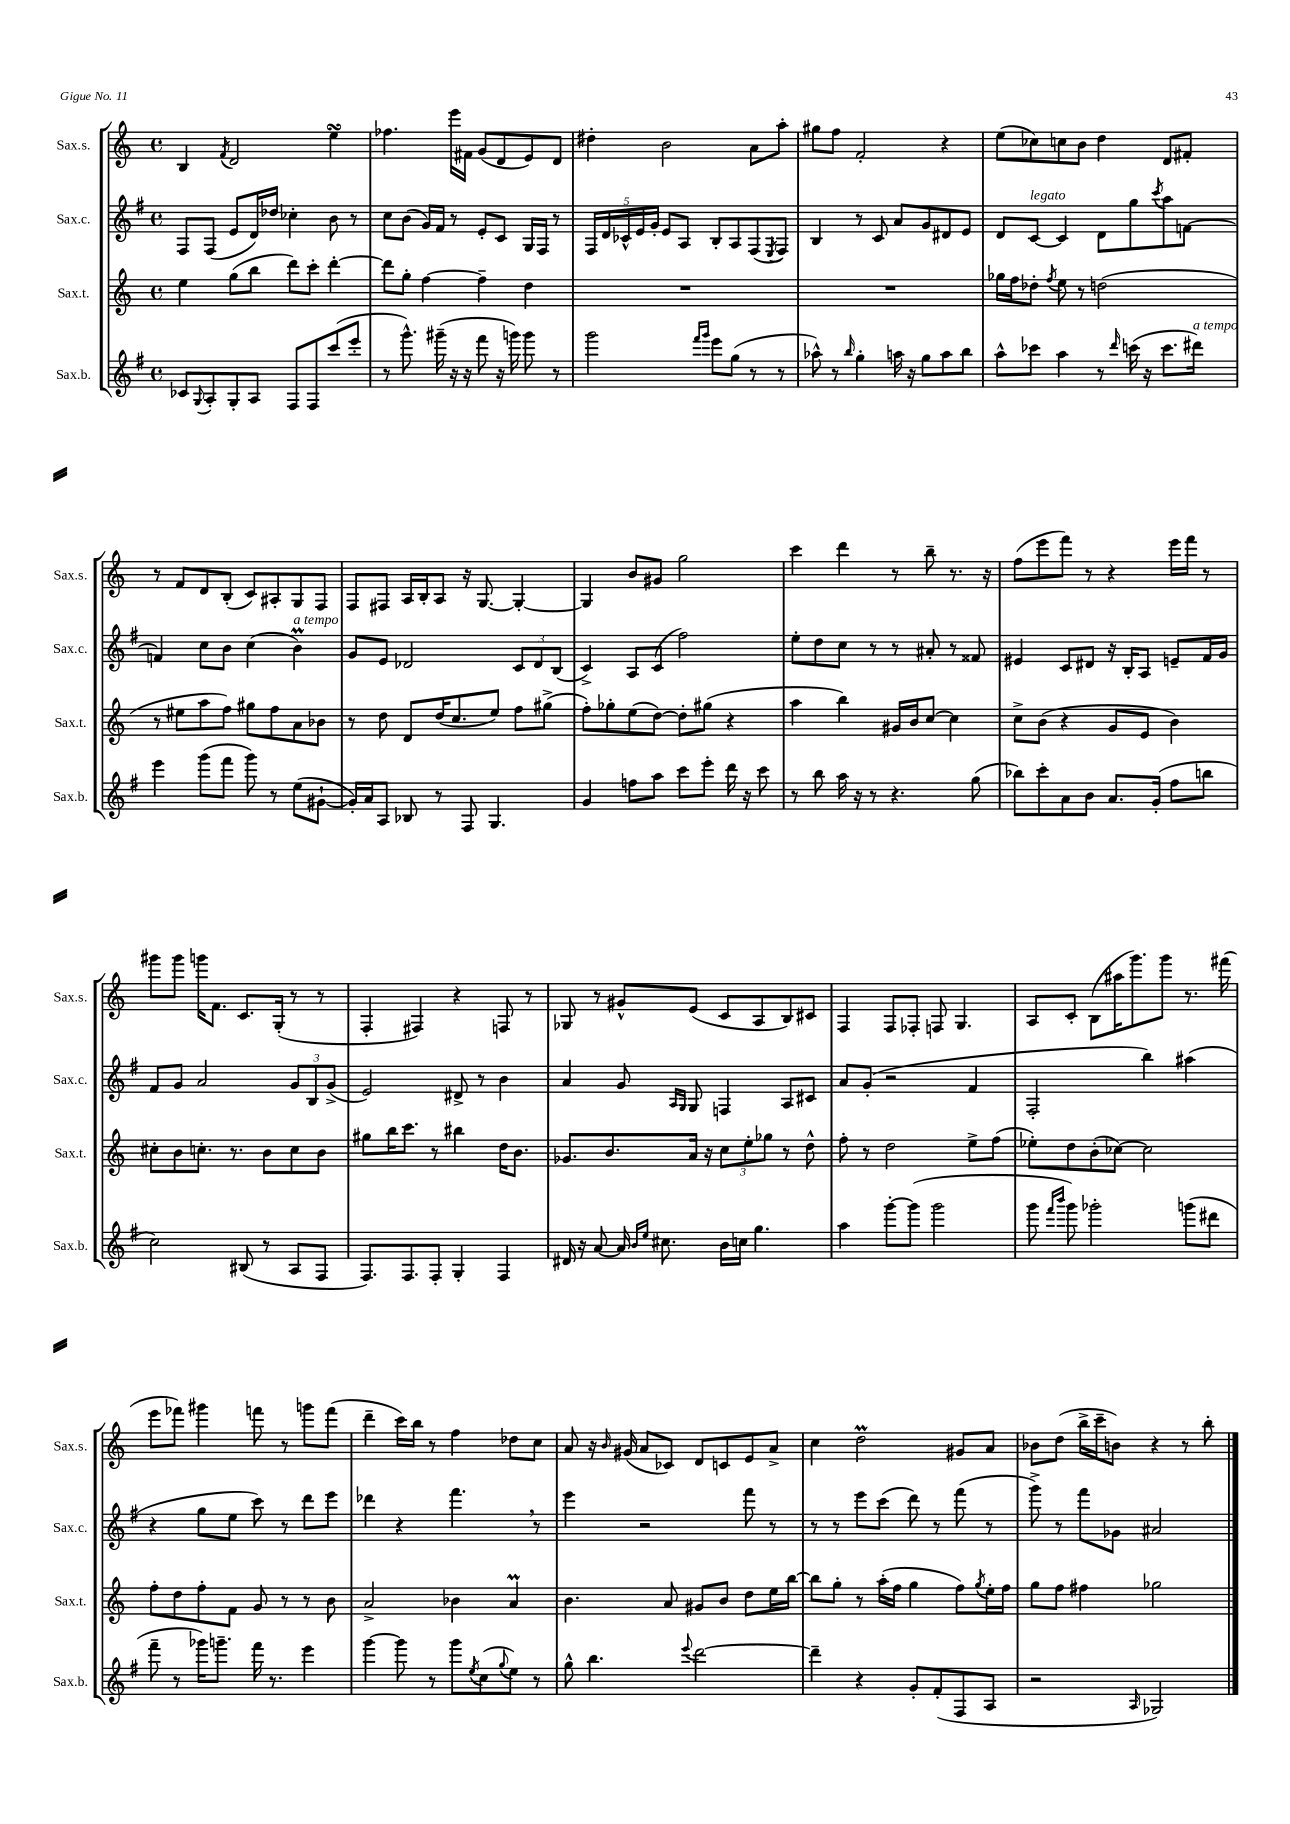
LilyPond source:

<<
\new StaffGroup <<
\new Staff = "s0" \with { instrumentName = "Sax.s." shortInstrumentName = "Sax.s." } {
    \clef treble \key c \major \defaultTimeSignature \time 4/4
    b4 \acciaccatura { f'8 } d'2 e''4\turn |
    fes''4. e'''16 fis'16 g'8( d'8 e'8) d'8 |
    dis''4-. b'2 a'8 a''8-. |
    gis''8 f''8 f'2-. r4 |
    e''8( ces''8) c''8 b'8 d''4 d'8 fis'8-. |
    r8 f'8 d'8 b8-.( c'8) ais8-. g8 f8 |
    f8 fis8 a16 b16-. a8 r16 g8.~ g4~-. |
    g4 b'8 gis'8 g''2 |
    c'''4 d'''4 r8 b''8-- r8. r16 |
    f''8( e'''8 f'''8) r8 r4 e'''16 f'''16 r8 |
    gis'''8 gis'''8 g'''16 f'8. c'8. g16-.( r8 r8 |
    f4-. fis4) r4 f8 r8 |
    ges8 r8 gis'8-^ e'8( c'8 a8 b8) cis'8 |
    f4 f8 fes8-. f8 g4. |
    a8 c'8-. b8( ais''16 g'''8.) g'''8 r8. fis'''16( |
    e'''8 fes'''8) gis'''4 f'''8 r8 g'''8 f'''8( |
    d'''4-- c'''16) b''16 r8 f''4 des''8 c''8 |
    a'8 r16 \grace { b'16 } gis'16( a'8 ces'8) d'8 c'8 e'8 a'8-> |
    c''4 d''2\prall gis'8 a'8 |
    bes'8 d''8( b''16-> c'''16-- b'8) r4 r8 b''8-. \bar "|." |
}
\new Staff = "s1" \with { instrumentName = "Sax.c." shortInstrumentName = "Sax.c." } {
    \clef treble \key g \major \defaultTimeSignature \time 4/4
    fis8 fis8( e'8 d'16) des''16 ces''4-. b'8 r8 |
    c''8 b'8( g'16) fis'16 r8 e'8-. c'8 g16 fis16 r8 |
    \tuplet 5/4 { fis16 d'16 ces'16-^ e'16 g'16-. } e'8 a8 b8-. a8 fis8( \acciaccatura { e8 } fis8) |
    b4 r8 c'8 a'8 g'8 dis'8 e'8 |
    d'8 c'8~^\markup { \italic "legato" } c'4 d'8 g''8 \acciaccatura { c'''8 } a''8 f'8~ |
    f'4 c''8 b'8 c''4( b'4\prall^\markup { \italic "a tempo" }) |
    g'8 e'8 des'2 \tuplet 3/2 { c'8 des'8 b8( } |
    c'4->) a8 c'8( fis''2) |
    e''8-. d''8 c''8 r8 r8 ais'8-. r8 fisis'8 |
    eis'4 c'8 dis'8 r16 b16-. a8 e'8-- fis'16 g'16 |
    fis'8 g'8 a'2 \tuplet 3/2 { g'8 b8 g'8->( } |
    e'2) dis'8-> r8 b'4 |
    a'4 g'8 \grace { a16 g16 } g8 f4 a8 cis'8 |
    a'8 g'8-.( r2 fis'4 |
    fis2-. b''4) ais''4( |
    r4 g''8 e''8 c'''8) r8 d'''8 e'''8 |
    des'''4 r4 fis'''4. \breathe r8 |
    e'''4 r2 fis'''8 r8 |
    r8 r8 e'''8 c'''8( d'''8) r8 fis'''8( r8 |
    g'''8->) r8 fis'''8 ges'8 ais'2 \bar "|." |
}
\new Staff = "s2" \with { instrumentName = "Sax.t." shortInstrumentName = "Sax.t." } {
    \clef treble \key c \major \defaultTimeSignature \time 4/4
    e''4 g''8( b''8 d'''8) c'''8-. d'''4~-. |
    d'''8 g''8-. f''4~ f''4-- d''4 |
    R1 |
    R1 |
    ges''16 f''16 des''8-. \acciaccatura { f''8 } e''8 r8 d''2( |
    r8 eis''8 a''8 f''8) gis''8 f''8 a'8 bes'8 |
    r8 d''8 d'8 d''16( c''8. e''8) f''8 gis''8->( |
    f''8-.) ges''8-. e''8( d''8~) d''8-. gis''8( r4 |
    a''4 b''4) gis'16 b'16 c''8~ c''4 |
    c''8-> b'8( r4 g'8 e'8 b'4) |
    cis''8-. b'8 c''8.-. r8. b'8 c''8 b'8 |
    gis''8 b''16 c'''8. r8 bis''4 d''16 b'8. |
    ges'8. b'8. a'16 r16 \tuplet 3/2 { c''8 e''8-. ges''8 } r8 d''8-^ |
    f''8-. r8 d''2 e''8-> f''8( |
    ees''8-.) d''8 b'8-.( ces''8~) ces''2 |
    f''8-. d''8 f''8-. f'8 g'8 r8 r8 b'8 |
    a'2-> bes'4 a'4\prall |
    b'4. a'8 gis'8 b'8 d''8 e''16 b''16~ |
    b''8 g''8-. r8 a''16-.( f''16 g''4 f''8) \acciaccatura { g''8 } e''16-. f''16 |
    g''8 f''8 fis''4 ges''2 \bar "|." |
}
\new Staff = "s3" \with { instrumentName = "Sax.b." shortInstrumentName = "Sax.b." } {
    \clef treble \key g \major \defaultTimeSignature \time 4/4
    ces'8 \appoggiatura { g8 } a8-. g8-. a8 fis8 fis8 c'''8( e'''8-. |
    r8 g'''8.-^) gis'''16--( r16 r16 fis'''8 r16 g'''16) g'''8 r8 |
    g'''2 \grace { fis'''16 g'''16 } e'''8 g''8( r8 r8 |
    aes''8-^) r8 \grace { b''16 } g''4-. a''16 r16 g''8 a''8 b''8 |
    a''8-^ ces'''8 a''4 r8 \grace { d'''16 } c'''16( r16 c'''8. dis'''16^\markup { \italic "a tempo" }) |
    e'''4 g'''8( fis'''8 g'''8) r8 e''8( gis'8~-! |
    gis'16-.) a'16 a8 bes8 r8 fis8 g4. |
    g'4 f''8 a''8 c'''8 e'''8-. d'''16 r16 c'''8 |
    r8 b''8 a''16 r16 r8 r4. g''8( |
    bes''8) c'''8-. a'8 b'8 a'8. g'16-.( fis''8 b''8 |
    c''2) bis8( r8 a8 fis8 |
    fis8.) fis8. fis8-. g4-. fis4 |
    dis'16 r16 a'8~ a'16 \grace { b'16 e''16 } cis''8. b'16 c''16 g''4. |
    a''4 g'''8~-. g'''8( g'''2 |
    g'''8 \grace { fis'''16 b'''16 } g'''8) ges'''2-. g'''8( dis'''8 |
    fis'''8-- r8 ges'''16) g'''8.-- fis'''16 r8. e'''4 |
    g'''4~ g'''8 r8 g'''8 \acciaccatura { e''8 } c''8( \appoggiatura { g''8 } e''8) r8 |
    g''8-^ b''4. \appoggiatura { e'''8 } d'''2~ |
    d'''4-- r4 g'8-. fis'8-.( fis8 a8 |
    r2 \grace { a16 } ges2) \bar "|." |
}
>>
>>
\layout { \context { \Score \remove "Bar_number_engraver" } }
